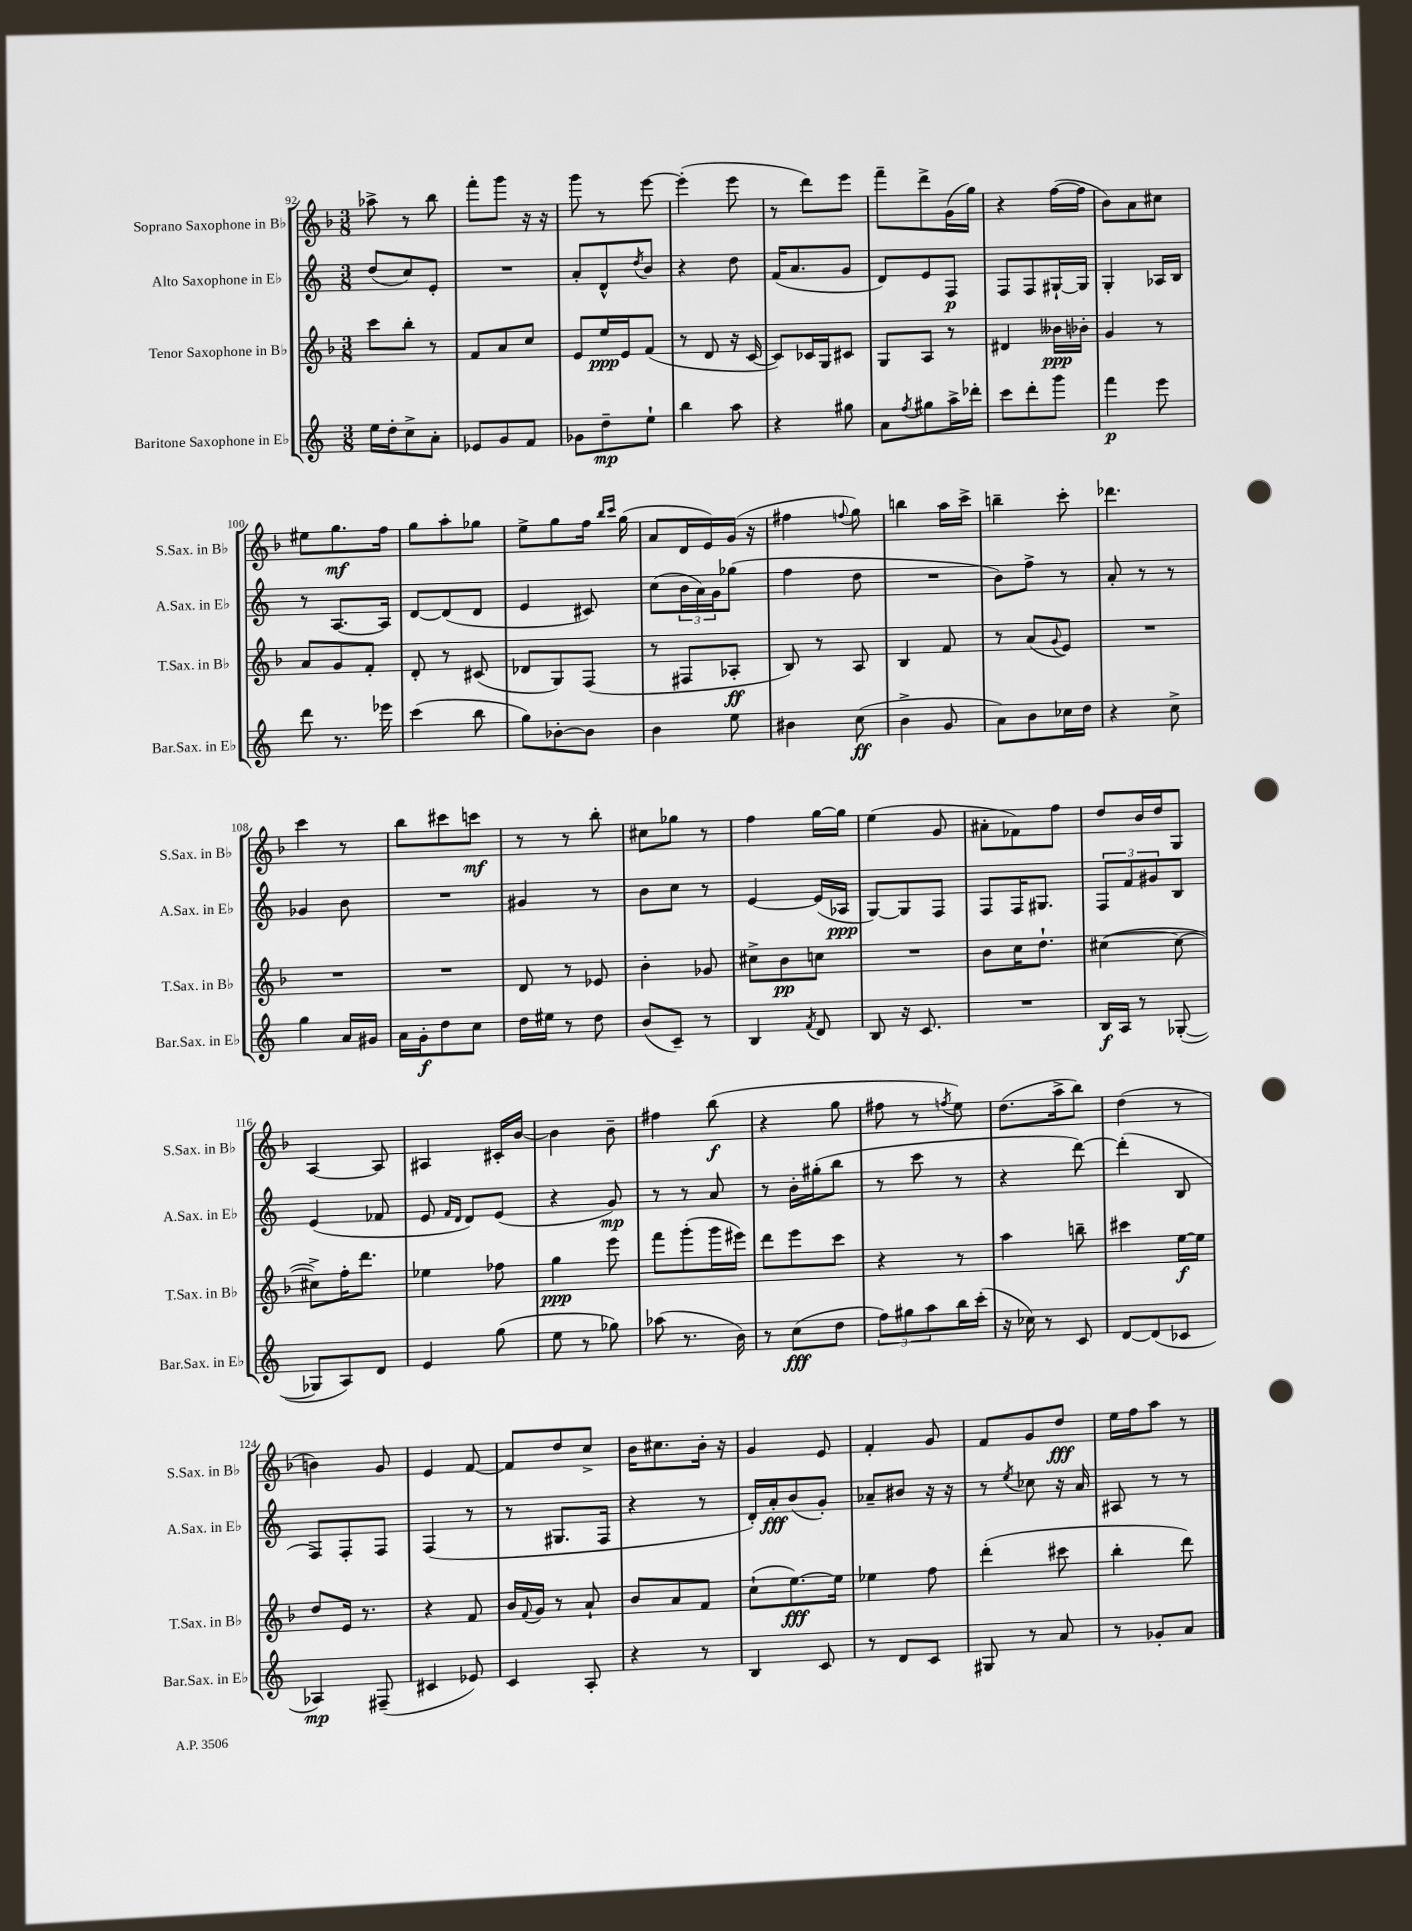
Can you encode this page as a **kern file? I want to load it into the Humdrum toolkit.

**kern	**dynam	**kern	**dynam	**kern	**dynam	**kern	**dynam
*part4	*part4	*part3	*part3	*part2	*part2	*part1	*part1
*staff4	*staff4	*staff3	*staff3	*staff2	*staff2	*staff1	*staff1
*I"Baritone Saxophone in E♭	*	*I"Tenor Saxophone in B♭	*	*I"Alto Saxophone in E♭	*	*I"Soprano Saxophone in B♭	*
*I'Bar.Sax. in E♭	*	*I'T.Sax. in B♭	*	*I'A.Sax. in E♭	*	*I'S.Sax. in B♭	*
*clefG2	*	*clefG2	*	*clefG2	*	*clefG2	*
*k[]	*	*k[b-]	*	*k[]	*	*k[b-]	*
*M3/8	*	*M3/8	*	*M3/8	*	*M3/8	*
=92	=92	=92	=92	=92	=92	=92	=92
16ee\LL	.	8ccc\L	.	(8dd/L	.	8aa-X^\	.
16dd'\J	.	.	.	.	.	.	.
8cc^\	.	8bb-'\J	.	8cc/)	.	8r	.
8a'\J	.	8r	.	8e'/J	.	8bb-\	.
=93	=93	=93	=93	=93	=93	=93	=93
8e-X/L	.	8f/L	.	4.r	.	8fff'\L	.
8g/	.	8a/	.	.	.	8ggg\J	.
8f/J	.	8cc/J	.	.	.	16r	.
.	.	.	.	.	.	16r	.
=94	=94	=94	=94	=94	=94	=94	=94
8g-X\L	.	8e/L	.	8a'/L	.	8ggg\	.
8dd~\	mp	16ee/L	ppp	8d^^/	.	8r	.
.	.	16e/J	.	.	.	.	.
.	.	.	.	8qdd/	.	.	.
8ee`\J	.	(8f/J	.	8b/J	.	[8eee\	.
=95	=95	=95	=95	=95	=95	=95	=95
4bb\	.	8r	.	4r	.	(4eee'\]	.
.	.	8d/	.	.	.	.	.
8aa\	.	16r	.	8dd\	.	8eee\	.
.	.	[16c/	.	.	.	.	.
=96	=96	=96	=96	=96	=96	=96	=96
4r	.	8c/L])	.	(16f/KL	.	8r	.
.	.	.	.	8.a/	.	.	.
.	.	16c-X/L	.	.	.	8ddd\L)	.
.	.	16G/J	.	.	.	.	.
8gg#X\	.	8c#X/J	.	8g/J	.	8eee\J	.
=97	=97	=97	=97	=97	=97	=97	=97
8a\L	.	8G/L	.	8d/L)	.	8fff~\L	.
8qff/	.	.	.	.	.	.	.
8gg#X\	.	8A/J	.	8e/	.	8ddd^\	.
16aa^\L	.	8r	.	8F/J	p	(16g\L	.
16ddd-X'\JJ	.	.	.	.	.	16gg\JJ)	.
=98	=98	=98	=98	=98	=98	=98	=98
8ccc\L	.	4d#X/	.	8F/L	.	4r	.
8ddd'\	.	.	.	8F/	.	.	.
8ggg\J	.	16b--X\LL	ppp	[16G#X`/L	.	([16ff\LL	.
.	.	16b-X'\JJ	.	16G#/JJ]	.	16ff\JJ]	.
=99	=99	=99	=99	=99	=99	=99	=99
4fff\	p	4g/	.	4G'/	.	8b-\L)	.
.	.	.	.	.	.	8a\	.
8eee\	.	8r	.	16A-X/LL	.	8cc#X\J	.
.	.	.	.	16B/JJ	.	.	.
!!LO:LB:g=z
=100	=100	=100	=100	=100	=100	=100	=100
8ddd\	.	8a/L	.	8r	.	8ee#X\L	.
8.r	.	8g/	.	[8.A/L	.	8.gg\	mf
.	.	8f'/J	.	.	.	.	.
16eee-X\	.	.	.	16A/Jk]	.	16ff\Jk	.
=101	=101	=101	=101	=101	=101	=101	=101
(4ccc\	.	8d'/	.	[8d/L	.	8gg\L	.
.	.	8r	.	(8d/]	.	8aa'\	.
8bb\	.	(8c#X/	.	8d/J	.	8gg-X\J	.
=102	=102	=102	=102	=102	=102	=102	=102
8gg\L)	.	8d-X/L	.	4e/	.	8ee^\L	.
[8b-X'\	.	8G/)	.	.	.	8gg\	.
8b-\J]	.	(8F/J	.	8c#X/)	.	16ff\Jk	.
.	.	.	.	.	.	16qqbb-/LL	.
.	.	.	.	.	.	16qqccc/JJ	.
.	.	.	.	.	.	(16gg\	.
=103	=103	=103	=103	=103	=103	=103	=103
4b\	.	8r	.	(8cc\L	.	8a/L	.
.	.	8F#X/L	.	24b\L	.	16d/L	.
.	.	.	.	24a\)	.	.	.
.	.	.	.	.	.	16e/)	.
.	.	.	.	24g\J	.	.	.
8ee\	.	8A-X'/J	ff	(8gg-X\J	.	(16g/JJ	.
.	.	.	.	.	.	16r	.
=104	=104	=104	=104	=104	=104	=104	=104
4b#X\	.	8B-/)	.	4ff\	.	4ff#X\	.
.	.	8r	.	.	.	.	.
.	.	.	.	.	.	8qqffn/	.
(8cc\	ff	8A/	.	8dd\	.	8gg\)	.
=105	=105	=105	=105	=105	=105	=105	=105
4b^\	.	4B-/	.	4.r	.	4bbn\	.
8g/	.	8f/	.	.	.	16aa\LL	.
.	.	.	.	.	.	16ccc^\JJ	.
=106	=106	=106	=106	=106	=106	=106	=106
8a\L)	.	8r	.	8b\L)	.	4bbn~\	.
8b\	.	(8a/L	.	8ff^\J	.	.	.
.	.	8qqg/	.	.	.	.	.
16cc-X\L	.	8e/J)	.	8r	.	8ccc'\	.
16dd\JJ	.	.	.	.	.	.	.
=107	=107	=107	=107	=107	=107	=107	=107
4r	.	4.r	.	8a'/	.	4.ddd-X\	.
.	.	.	.	8r	.	.	.
8cc^\	.	.	.	8r	.	.	.
!!LO:LB:g=z
=108	=108	=108	=108	=108	=108	=108	=108
4gg\	.	4.r	.	4g-X/	.	4ccc\	.
16a/LL	.	.	.	8b\	.	8r	.
16g#X/JJ	.	.	.	.	.	.	.
=109	=109	=109	=109	=109	=109	=109	=109
16a\LL	.	4.r	.	4.r	.	8bb-\L	.
16g'\J	f	.	.	.	.	.	.
8dd\	.	.	.	.	.	8ccc#X\	.
8cc\J	.	.	.	.	.	8cccn\J	mf
=110	=110	=110	=110	=110	=110	=110	=110
16dd\LL	.	8d/	.	4g#X/	.	8r	.
16ee#X\JJ	.	.	.	.	.	.	.
8r	.	8r	.	.	.	8r	.
8dd\	.	8e-X/	.	8r	.	8bb-'\	.
=111	=111	=111	=111	=111	=111	=111	=111
(8b/L	.	4b-'\	.	8b\L	.	8cc#X\L	.
8c~/J)	.	.	.	8cc\J	.	8gg-X\J	.
8r	.	8g-X/	.	8r	.	8r	.
=112	=112	=112	=112	=112	=112	=112	=112
4B/	.	8cc#X^\L	.	[4e/	.	4ff\	.
.	.	8b-\	pp	.	.	.	.
8qf/	.	.	.	.	.	.	.
8d/	.	8ccn\J	.	(16e/LL]	.	[16gg\LL	.
.	.	.	.	16A-X/JJ	ppp	16gg\JJ]	.
=113	=113	=113	=113	=113	=113	=113	=113
8B/	.	4.r	.	[8G/L)	.	(4ee\	.
16r	.	.	.	8G/]	.	.	.
8.c/	.	.	.	.	.	.	.
.	.	.	.	8F/J	.	8g/	.
=114	=114	=114	=114	=114	=114	=114	=114
4.r	.	8b-\L	.	8F/L	.	8a#X'\L	.
.	.	16cc\K	.	16F/K	.	8f-X\)	.
.	.	8.dd`\J	.	8.G#X/J	.	.	.
.	.	.	.	.	.	8ff\J	.
=115	=115	=115	=115	=115	=115	=115	=115
16B/LL	f	([4cc#X\	.	12F/L	.	8dd/L	.
16A/JJ	.	.	.	.	.	.	.
.	.	.	.	12f/	.	.	.
8r	.	.	.	.	.	16b-/L	.
.	.	.	.	12g#X/	.	.	.
.	.	.	.	.	.	16dd/J	.
([8G-X'/	.	8cc#\_	.	8B/J	.	8G/J	.
!!LO:LB:g=z
=116	=116	=116	=116	=116	=116	=116	=116
8G-X/L]	.	8cc#X^\L])	.	(4e/	.	[4A/	.
8A/)	.	16ff'\K	.	.	.	.	.
.	.	8.ddd\J	.	.	.	.	.
8d/J	.	.	.	8f-X/	.	8A/]	.
=117	=117	=117	=117	=117	=117	=117	=117
4e/	.	4ee-X\	.	8e/	.	4A#X/	.
.	.	.	.	16qqf/LL	.	.	.
.	.	.	.	16qqd/JJ	.	.	.
.	.	.	.	8d/L)	.	.	.
(8gg\	.	8ff-X\	.	(8e/J	.	16c#X'/LL	.
.	.	.	.	.	.	[16b-/JJ	.
=118	=118	=118	=118	=118	=118	=118	=118
8ee\	.	4gg\	ppp	4r	.	4b-\]	.
8r	.	.	.	.	.	.	.
8gg-X\)	.	8eee\	.	8g/)	mp	8b-~\	.
=119	=119	=119	=119	=119	=119	=119	=119
(8aa-X\	.	8fff\L	.	8r	.	4ff#X\	.
8.r	.	(8ggg'\	.	8r	.	.	.
.	.	16ggg\L	.	8a/	.	(8bb-\	f
16b\)	.	16eee#X\JJ)	.	.	.	.	.
=120	=120	=120	=120	=120	=120	=120	=120
8r	.	8ddd\L	.	8r	.	4r	.
(8cc\L	fff	8eee\	.	16b'\LL	.	.	.
.	.	.	.	(16gg#X'\J	.	.	.
8dd\J	.	8ccc\J	.	8bb\J	.	8gg\	.
=121	=121	=121	=121	=121	=121	=121	=121
12ff\L)	.	4r	.	8r	.	8ff#X\	.
12gg#X\	.	.	.	.	.	.	.
.	.	.	.	8ccc\	.	8r	.
12aa\	.	.	.	.	.	.	.
.	.	.	.	.	.	8qffn/	.
16bb\L	.	8r	.	8r	.	8ee\)	.
(16ccc'\JJ	.	.	.	.	.	.	.
=122	=122	=122	=122	=122	=122	=122	=122
16r	.	4aa\	.	4r	.	(8.dd\L	.
16cc-X\)	.	.	.	.	.	.	.
8r	.	.	.	.	.	.	.
.	.	.	.	.	.	16aa^\k	.
8c/	.	8bbn~\	.	[8ddd\)	.	8bb-\J)	.
=123	=123	=123	=123	=123	=123	=123	=123
[8d/L	.	4ccc#X\	.	(4ddd'\]	.	(4dd\	.
(8d/]	.	.	.	.	.	.	.
8c-X/J	.	[16ee\LL	f	8B/	.	8r	.
.	.	16ee\JJ]	.	.	.	.	.
!!LO:LB:g=z
=124	=124	=124	=124	=124	=124	=124	=124
4A-X/)	mp	8dd/L	.	8F/L)	.	4bn\)	.
.	.	16e/Jk	.	8F'/	.	.	.
.	.	8.r	.	.	.	.	.
(8F#X~/	.	.	.	8F/J	.	8g/	.
=125	=125	=125	=125	=125	=125	=125	=125
4c#X/	.	4r	.	(4F/	.	4e/	.
8e-X/)	.	8f/	.	8r	.	[8f/	.
=126	=126	=126	=126	=126	=126	=126	=126
4c/	.	16b-/LL	.	8r	.	8f/L]	.
.	.	8qqf/	.	.	.	.	.
.	.	16g/JJ	.	.	.	.	.
.	.	8r	.	8.G#X/L	.	8dd/	.
8A'/	.	8a`/	.	.	.	8cc^/J	.
.	.	.	.	16F/Jk	.	.	.
=127	=127	=127	=127	=127	=127	=127	=127
4r	.	8b-/L	.	4r	.	16b-\KL	.
.	.	.	.	.	.	8.cc#X\	.
.	.	8a/	.	.	.	.	.
8r	.	8f/J	.	8r	.	16b-'\Jk	.
.	.	.	.	.	.	16r	.
=128	=128	=128	=128	=128	=128	=128	=128
4B/	.	(8cc`\L	.	16d'/LL)	.	4g/	.
.	.	.	.	16a'/J	fff	.	.
.	.	[8.ee\)	fff	(8b/	.	.	.
8c/	.	.	.	8g'/J)	.	8e/	.
.	.	16ee\Jk]	.	.	.	.	.
=129	=129	=129	=129	=129	=129	=129	=129
8r	.	4ee-X\	.	8a-X~/L	.	4f'/	.
8d/L	.	.	.	8b#X/J	.	.	.
8c/J	.	8ff\	.	16r	.	8g/	.
.	.	.	.	16r	.	.	.
=130	=130	=130	=130	=130	=130	=130	=130
8G#X/	.	(4ddd'\	.	8r	.	8f/L	.
.	.	.	.	8qee/	.	.	.
8r	.	.	.	8cc-X\	.	8g/	.
8a/	.	8ccc#X\	.	16r	.	8dd/J	fff
.	.	.	.	16a/	.	.	.
=131	=131	=131	=131	=131	=131	=131	=131
8r	.	4bb-'\	.	8A#X/	.	16ee\LL	.
.	.	.	.	.	.	16ff\J	.
8g-X'/L	.	.	.	8r	.	8aa\J	.
8a/J	.	8ddd\)	.	8r	.	8r	.
==	==	==	==	==	==	==	==
*-	*-	*-	*-	*-	*-	*-	*-
